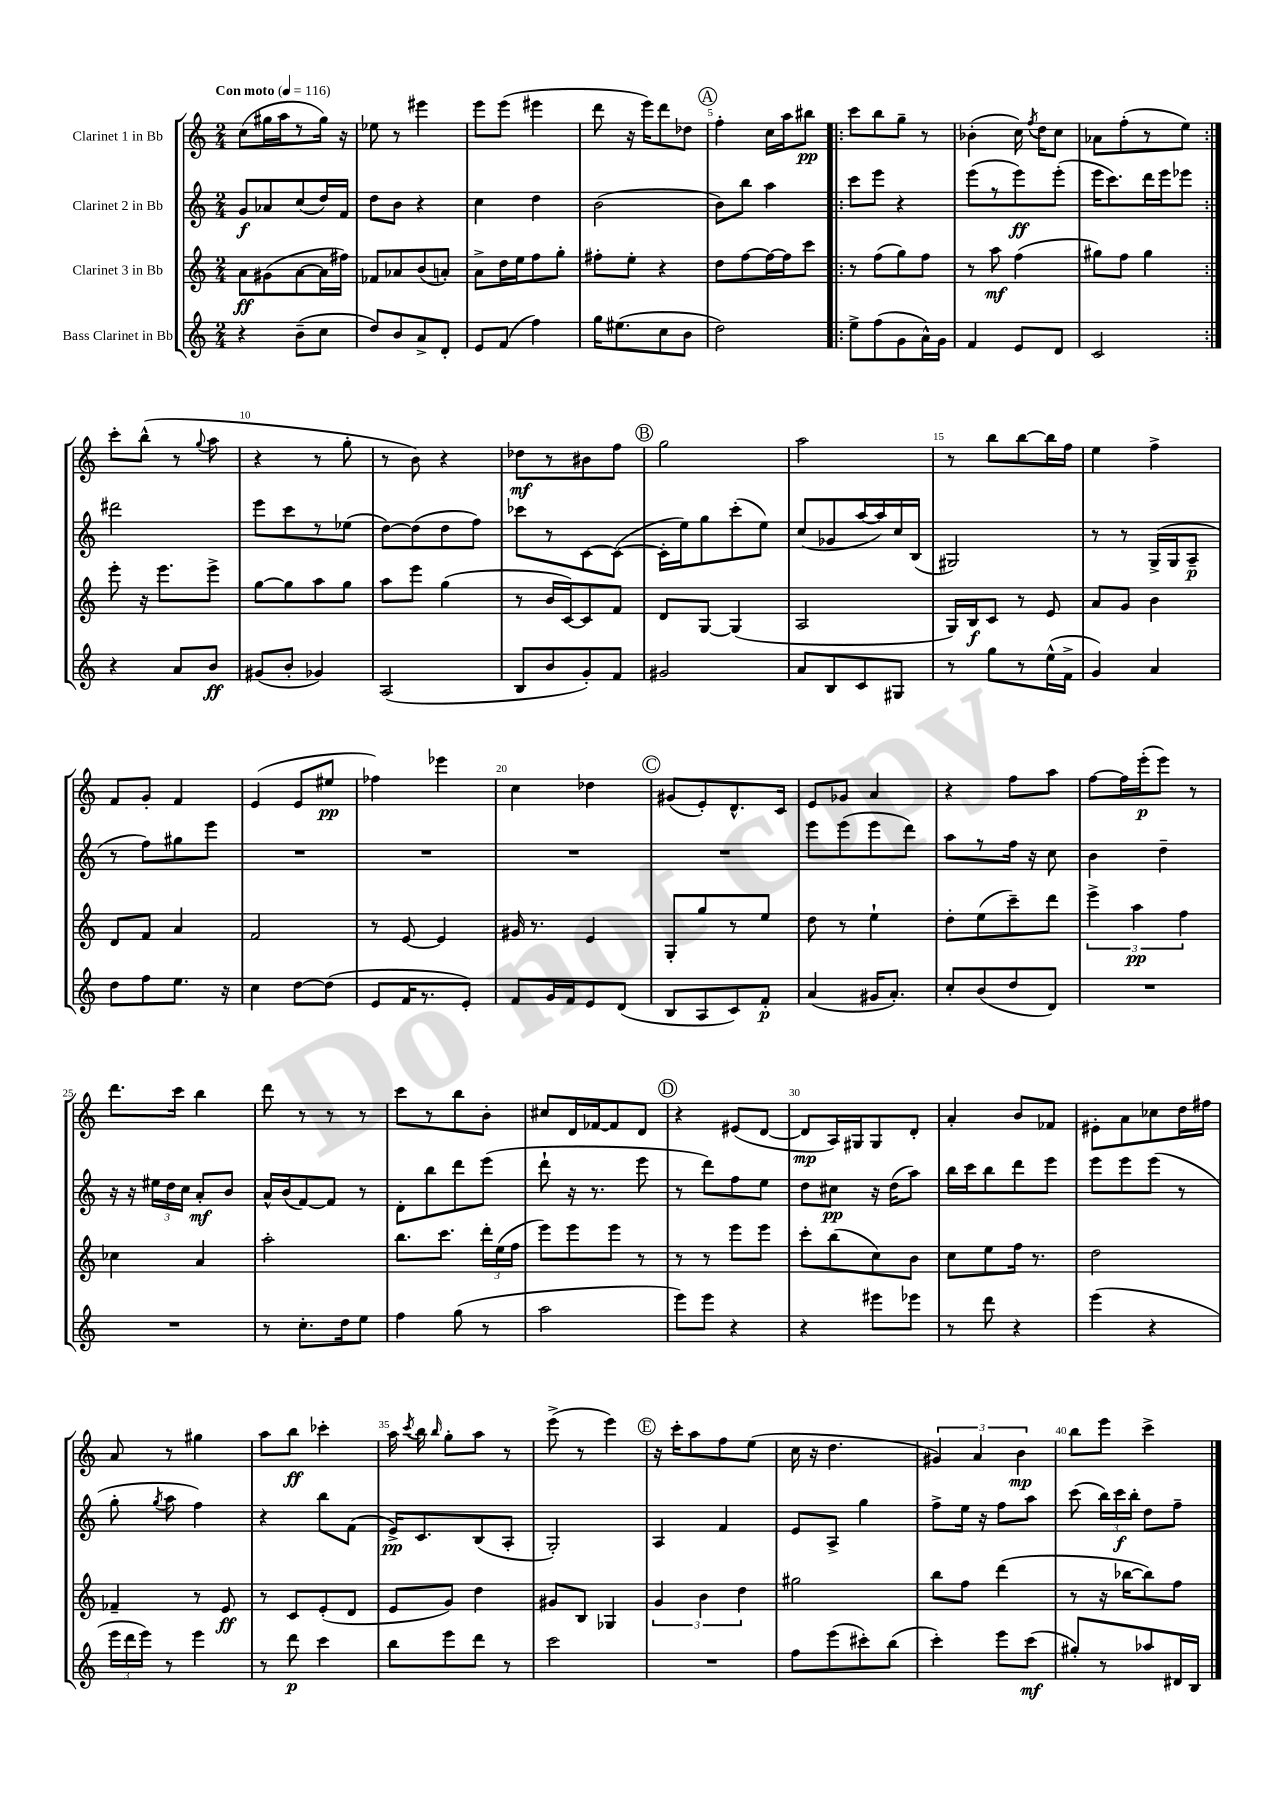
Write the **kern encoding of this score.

**kern	**dynam	**kern	**dynam	**kern	**dynam	**kern	**dynam
*part4	*part4	*part3	*part3	*part2	*part2	*part1	*part1
*staff4	*staff4	*staff3	*staff3	*staff2	*staff2	*staff1	*staff1
*I"Bass Clarinet in Bb	*	*I"Clarinet 3 in Bb	*	*I"Clarinet 2 in Bb	*	*I"Clarinet 1 in Bb	*
*clefG2	*	*clefG2	*	*clefG2	*	*clefG2	*
*k[]	*	*k[]	*	*k[]	*	*k[]	*
*M2/4	*	*M2/4	*	*M2/4	*	*M2/4	*
*MM116	*	*MM116	*	*MM116	*	*MM116	*
=1	=1	=1	=1	=1	=1	=1	=1
!	!	!	!	!	!	!LO:TX:a:B:t=Con moto	!
4r	.	8a\L	ff	8g/L	f	(8cc\L	.
.	.	(8g#X\	.	8a-X/	.	16gg#X\L	.
.	.	.	.	.	.	16aa\J	.
(8b~\L	.	[8a\	.	(8cc/	.	8r	.
8cc\J	.	16a\L]	.	16dd/L)	.	16gg#\Jk)	.
.	.	16ff#X\JJ)	.	16f/JJ	.	16r	.
=2	=2	=2	=2	=2	=2	=2	=2
8dd/L)	.	8f-X/L	.	8dd\L	.	8ee-X\	.
8b/	.	8a-X/	.	8b\J	.	8r	.
8a^/	.	(8b/	.	4r	.	4eee#X\	.
8d'/J	.	8an'/J)	.	.	.	.	.
=3	=3	=3	=3	=3	=3	=3	=3
8e/L	.	8a^\L	.	4cc\	.	8eee\L	.
(8f/J	.	16dd\L	.	.	.	(8eee\J	.
.	.	16ee\J	.	.	.	.	.
4ff\)	.	8ff\	.	4dd\	.	4eee#X\	.
.	.	8gg'\J	.	.	.	.	.
=4	=4	=4	=4	=4	=4	=4	=4
16gg\KL	.	8ff#X'\L	.	(2b\	.	8ddd\	.
(8.ee#X\	.	.	.	.	.	.	.
.	.	8ee'\J	.	.	.	16r	.
.	.	.	.	.	.	16eee\KL)	.
8cc\	.	4r	.	.	.	8ddd\	.
8b\J	.	.	.	.	.	8dd-X\J	.
!!LO:REH:place=s1:t=A
=5	=5	=5	=5	=5	=5	=5	=5
2dd\)	.	8dd\L	.	8b\L)	.	4ff'\	.
.	.	[8ff\	.	8bb\J	.	.	.
.	.	16ff\L_	.	4aa\	.	16cc\LL	.
.	.	16ff\J]	.	.	.	16aa\J	.
.	.	8ccc\J	.	.	.	8bb#X\J	pp
=6!|:	=6!|:	=6!|:	=6!|:	=6!|:	=6!|:	=6!|:	=6!|:
8ee^\L	.	8r	.	8ccc\L	.	8ccc\L	.
(8ff\	.	(8ff\L	.	8eee\J	.	8bb\	.
8g\	.	8gg\)	.	4r	.	8gg~\J	.
16a^^\L)	.	8ff\J	.	.	.	8r	.
16g\JJ	.	.	.	.	.	.	.
=7	=7	=7	=7	=7	=7	=7	=7
4f/	.	8r	.	(8eee\L	.	(4b-X'\	.
.	.	8aa\	mf	8r	.	.	.
8e/L	.	(4ff\	.	8eee\)	ff	16cc\)	.
.	.	.	.	.	.	8qff/	.
.	.	.	.	.	.	16dd\KL	.
8d/J	.	.	.	(8eee'\J	.	8cc\J	.
=8	=8	=8	=8	=8	=8	=8	=8
2c/	.	8gg#X\L)	.	16eee\KL	.	8a-X\L	.
.	.	.	.	8.ccc\)	.	.	.
.	.	8ff\J	.	.	.	(8ff'\	.
.	.	4gg#\	.	16ddd\L	.	8r	.
.	.	.	.	16eee\J	.	.	.
.	.	.	.	8eee-X\J	.	8ee\J)	.
!!LO:LB:g=z
=9:|!	=9:|!	=9:|!	=9:|!	=9:|!	=9:|!	=9:|!	=9:|!
4r	.	8eee'\	.	2ddd#X\	.	8ccc'\L	.
.	.	16r	.	.	.	(8bb^^\J	.
.	.	8.eee\L	.	.	.	.	.
8a/L	.	.	.	.	.	8r	.
.	.	.	.	.	.	8qqgg/	.
8b/J	ff	8eee^\J	.	.	.	8aa\	.
=10	=10	=10	=10	=10	=10	=10	=10
(8g#X/L	.	[8gg\L	.	8eee\L	.	4r	.
8b'/J	.	8gg\]	.	8ccc\	.	.	.
4g-X/)	.	8aa\	.	8r	.	8r	.
.	.	8gg\J	.	(8ee-X\J	.	8gg'\	.
=11	=11	=11	=11	=11	=11	=11	=11
(2A/	.	8aa\L	.	[8dd\L)	.	8r	.
.	.	8eee\J	.	(8dd\]	.	8b\)	.
.	.	(4gg\	.	8dd\	.	4r	.
.	.	.	.	8ff\J)	.	.	.
=12	=12	=12	=12	=12	=12	=12	=12
8B/L	.	8r	.	8ccc-X\L	.	8dd-X\L	mf
8b/	.	16b/LL	.	8r	.	8r	.
.	.	[16c/J)	.	.	.	.	.
8g'/)	.	8c/]	.	[8c\	.	8b#X\	.
8f/J	.	8f/J	.	(8c\J_	.	8ff\J	.
!!LO:REH:place=s1:t=B
=13	=13	=13	=13	=13	=13	=13	=13
2g#X/	.	8d/L	.	16c'\LL]	.	2gg\	.
.	.	.	.	16ee\J)	.	.	.
.	.	[8G/J	.	8gg\	.	.	.
.	.	(4G/]	.	(8ccc'\	.	.	.
.	.	.	.	8ee\J)	.	.	.
=14	=14	=14	=14	=14	=14	=14	=14
8a/L	.	2A/	.	(8cc/L	.	2aa\	.
8B/	.	.	.	8g-X/	.	.	.
8c/	.	.	.	[16aa/L	.	.	.
.	.	.	.	16aa/])	.	.	.
8G#X/J	.	.	.	16cc/	.	.	.
.	.	.	.	(16B/JJ	.	.	.
=15	=15	=15	=15	=15	=15	=15	=15
8r	.	16G/LL)	.	2G#X/)	.	8r	.
.	.	16B/J	f	.	.	.	.
8gg\L	.	8c/J	.	.	.	8bb\L	.
8r	.	8r	.	.	.	[8bb\	.
(16ee^^\L	.	8e/	.	.	.	16bb\L]	.
16f^\JJ	.	.	.	.	.	16ff\JJ	.
=16	=16	=16	=16	=16	=16	=16	=16
4g/)	.	8a/L	.	8r	.	4ee\	.
.	.	8g/J	.	8r	.	.	.
4a/	.	4b\	.	(16G^/LL	.	4ff^\	.
.	.	.	.	16G/J	.	.	.
.	.	.	.	8A~/J	p	.	.
!!LO:LB:g=z
=17	=17	=17	=17	=17	=17	=17	=17
8dd\L	.	8d/L	.	8r	.	8f/L	.
8ff\	.	8f/J	.	8ff\L)	.	8g'/J	.
8.ee\J	.	4a/	.	8gg#X\	.	4f/	.
.	.	.	.	8eee\J	.	.	.
16r	.	.	.	.	.	.	.
=18	=18	=18	=18	=18	=18	=18	=18
4cc\	.	2f/	.	2r	.	(4e/	.
[8dd\L	.	.	.	.	.	8e/L	.
(8dd\J]	.	.	.	.	.	8ee#X/J	pp
=19	=19	=19	=19	=19	=19	=19	=19
8e/L	.	8r	.	2r	.	4ff-X\)	.
16f/K	.	[8e/	.	.	.	.	.
8.r	.	.	.	.	.	.	.
.	.	4e/]	.	.	.	4eee-X\	.
8e'/J)	.	.	.	.	.	.	.
=20	=20	=20	=20	=20	=20	=20	=20
8f/L	.	16g#X/	.	2r	.	4cc\	.
.	.	8.r	.	.	.	.	.
16g/L	.	.	.	.	.	.	.
16f/J	.	.	.	.	.	.	.
8e/	.	4e/	.	.	.	4dd-X\	.
(8d/J	.	.	.	.	.	.	.
!!LO:REH:place=s1:t=C
=21	=21	=21	=21	=21	=21	=21	=21
8B/L	.	8G'/L	.	2r	.	(8g#X/L	.
8A/	.	8gg/	.	.	.	8e'/)	.
8c/)	.	8r	.	.	.	8.d^^/	.
8f'/J	p	8ee/J	.	.	.	.	.
.	.	.	.	.	.	16c/Jk	.
=22	=22	=22	=22	=22	=22	=22	=22
(4a/	.	8dd\	.	8eee\L	.	8e/L	.
.	.	8r	.	(8eee\	.	8g-X/J	.
16g#X/KL	.	4ee`\	.	8eee\	.	4a/	.
8.a'/J)	.	.	.	.	.	.	.
.	.	.	.	8ddd\J)	.	.	.
=23	=23	=23	=23	=23	=23	=23	=23
8cc'/L	.	8dd'\L	.	8aa\L	.	4r	.
(8b/	.	(8ee\	.	8r	.	.	.
8dd/	.	8ccc~\)	.	16ff\Jk	.	8ff\L	.
.	.	.	.	16r	.	.	.
8d/J)	.	8ddd\J	.	8cc\	.	8aa\J	.
=24	=24	=24	=24	=24	=24	=24	=24
2r	.	6eee^\	.	4b\	.	[8ff\L	.
.	.	.	.	.	.	16ff\L]	.
.	.	6aa\	pp	.	.	.	.
.	.	.	.	.	.	(16eee'\J	p
.	.	.	.	4dd~\	.	8eee\J)	.
.	.	6ff\	.	.	.	.	.
.	.	.	.	.	.	8r	.
!!LO:LB:g=z
=25	=25	=25	=25	=25	=25	=25	=25
2r	.	4cc-X\	.	16r	.	8.ddd\L	.
.	.	.	.	16r	.	.	.
.	.	.	.	24ee#X\LL	.	.	.
.	.	.	.	24dd\	.	.	.
.	.	.	.	.	.	16ccc\Jk	.
.	.	.	.	24cc\JJ	.	.	.
.	.	4a/	.	8a'/L	mf	4bb\	.
.	.	.	.	8b/J	.	.	.
=26	=26	=26	=26	=26	=26	=26	=26
8r	.	2aa'\	.	16a^^/LL	.	8ddd\	.
.	.	.	.	(16b/J	.	.	.
8.cc'\L	.	.	.	[8f/)	.	8r	.
.	.	.	.	8f/J]	.	8r	.
16dd\k	.	.	.	.	.	.	.
8ee\J	.	.	.	8r	.	8r	.
=27	=27	=27	=27	=27	=27	=27	=27
4ff\	.	8.bb\L	.	8d'\L	.	8ccc\L	.
.	.	.	.	8bb\	.	8r	.
.	.	8.ccc\J	.	.	.	.	.
(8gg\	.	.	.	8ddd\	.	8bb\	.
8r	.	24ddd'\LL	.	(8eee\J	.	8b'\J	.
.	.	(24ee\	.	.	.	.	.
.	.	24ff\JJ	.	.	.	.	.
=28	=28	=28	=28	=28	=28	=28	=28
2aa\	.	8eee\L)	.	8ddd`\	.	8cc#X/L	.
.	.	8eee\	.	16r	.	16d/L	.
.	.	.	.	8.r	.	[16f-X/J	.
.	.	8eee\J	.	.	.	8f-/]	.
.	.	8r	.	8eee\	.	8d/J	.
!!LO:REH:place=s1:t=D
=29	=29	=29	=29	=29	=29	=29	=29
8eee\L)	.	8r	.	8r	.	4r	.
8eee\J	.	8r	.	8ddd\L)	.	.	.
4r	.	8eee\L	.	8ff\	.	(8e#X/L	.
.	.	8eee\J	.	8ee\J	.	[8d/J	.
=30	=30	=30	=30	=30	=30	=30	=30
4r	.	8ccc'\L	.	8dd\L	.	8d/L]	mp
.	.	(8bb\	.	8cc#X\J	pp	16A/L)	.
.	.	.	.	.	.	16G#X/J	.
8eee#X\L	.	8cc\)	.	16r	.	8G#/	.
.	.	.	.	(16dd\KL	.	.	.
8eee-X\J	.	8b\J	.	8aa\J)	.	8d'/J	.
=31	=31	=31	=31	=31	=31	=31	=31
8r	.	8cc\L	.	16bb\LL	.	4a'/	.
.	.	.	.	16ccc\J	.	.	.
8ddd\	.	8ee\	.	8bb\	.	.	.
4r	.	16ff\Jk	.	8ddd\	.	8b/L	.
.	.	8.r	.	.	.	.	.
.	.	.	.	8eee\J	.	8f-X/J	.
=32	=32	=32	=32	=32	=32	=32	=32
(4eee\	.	2dd\	.	8eee\L	.	8e#X'\L	.
.	.	.	.	8eee\	.	8a\	.
4r	.	.	.	(8eee\J	.	8cc-X\	.
.	.	.	.	8r	.	16dd\L	.
.	.	.	.	.	.	16ff#X\JJ	.
!!LO:LB:g=z
=33	=33	=33	=33	=33	=33	=33	=33
24eee\LL	.	4f-X~/	.	8gg'\	.	8a/	.
24ddd\	.	.	.	.	.	.	.
24eee\JJ)	.	.	.	.	.	.	.
.	.	.	.	8qgg/	.	.	.
8r	.	.	.	8aa\	.	8r	.
4eee\	.	8r	.	4ff\)	.	4gg#X\	.
.	.	8e/	ff	.	.	.	.
=34	=34	=34	=34	=34	=34	=34	=34
8r	.	8r	.	4r	.	8aa\L	.
8ddd\	p	8c/L	.	.	.	8bb\J	ff
4ccc\	.	(8e'/	.	8bb\L	.	4ccc-X'\	.
.	.	8d/J	.	(8f\J	.	.	.
=35	=35	=35	=35	=35	=35	=35	=35
8bb\L	.	8e/L	.	16e^/KL)	pp	16aa\	.
.	.	.	.	.	.	8qccc/	.
.	.	.	.	8.c/	.	16bb\	.
.	.	.	.	.	.	16qqbb/	.
8eee\	.	8g/J)	.	.	.	8gg'\L	.
8ddd\J	.	4dd\	.	(8B/	.	8aa\J	.
8r	.	.	.	8A'/J	.	8r	.
=36	=36	=36	=36	=36	=36	=36	=36
2ccc\	.	8g#X/L	.	2G'/)	.	(8eee^\	.
.	.	8B/J	.	.	.	8r	.
.	.	4G-X/	.	.	.	4eee\)	.
!!LO:REH:place=s1:t=E
=37	=37	=37	=37	=37	=37	=37	=37
2r	.	6g/	.	4A/	.	16r	.
.	.	.	.	.	.	16ccc'\KL	.
.	.	.	.	.	.	8aa\	.
.	.	6b\	.	.	.	.	.
.	.	.	.	4f/	.	8ff\	.
.	.	6dd\	.	.	.	.	.
.	.	.	.	.	.	(8ee\J	.
=38	=38	=38	=38	=38	=38	=38	=38
8ff\L	.	2gg#X\	.	8e/L	.	16cc\	.
.	.	.	.	.	.	16r	.
(8eee\	.	.	.	8A^/J	.	4.dd\	.
8ccc#X'\)	.	.	.	4gg\	.	.	.
(8bb\J	.	.	.	.	.	.	.
=39	=39	=39	=39	=39	=39	=39	=39
4ccc'\)	.	8bb\L	.	8ff^\L	.	6g#X/)	.
.	.	8ff\J	.	16ee\Jk	.	.	.
.	.	.	.	.	.	6a/	.
.	.	.	.	16r	.	.	.
8eee\L	.	(4ddd\	.	8ff\L	.	.	.
.	.	.	.	.	.	6b\	mp
(8ccc\J	mf	.	.	8aa\J	.	.	.
=40	=40	=40	=40	=40	=40	=40	=40
8gg#X'/L)	.	8r	.	(8ccc\	.	8bb\L	.
8r	.	16r	.	24bb\LL)	.	8eee\J	.
.	.	.	.	24ccc\	f	.	.
.	.	[16bb-X\KL	.	.	.	.	.
.	.	.	.	24bb'\JJ	.	.	.
8aa-X/	.	8bb-\])	.	8dd\L	.	4ccc^\	.
16d#X/L	.	8ff\J	.	8ff~\J	.	.	.
16B/JJ	.	.	.	.	.	.	.
==	==	==	==	==	==	==	==
*-	*-	*-	*-	*-	*-	*-	*-
